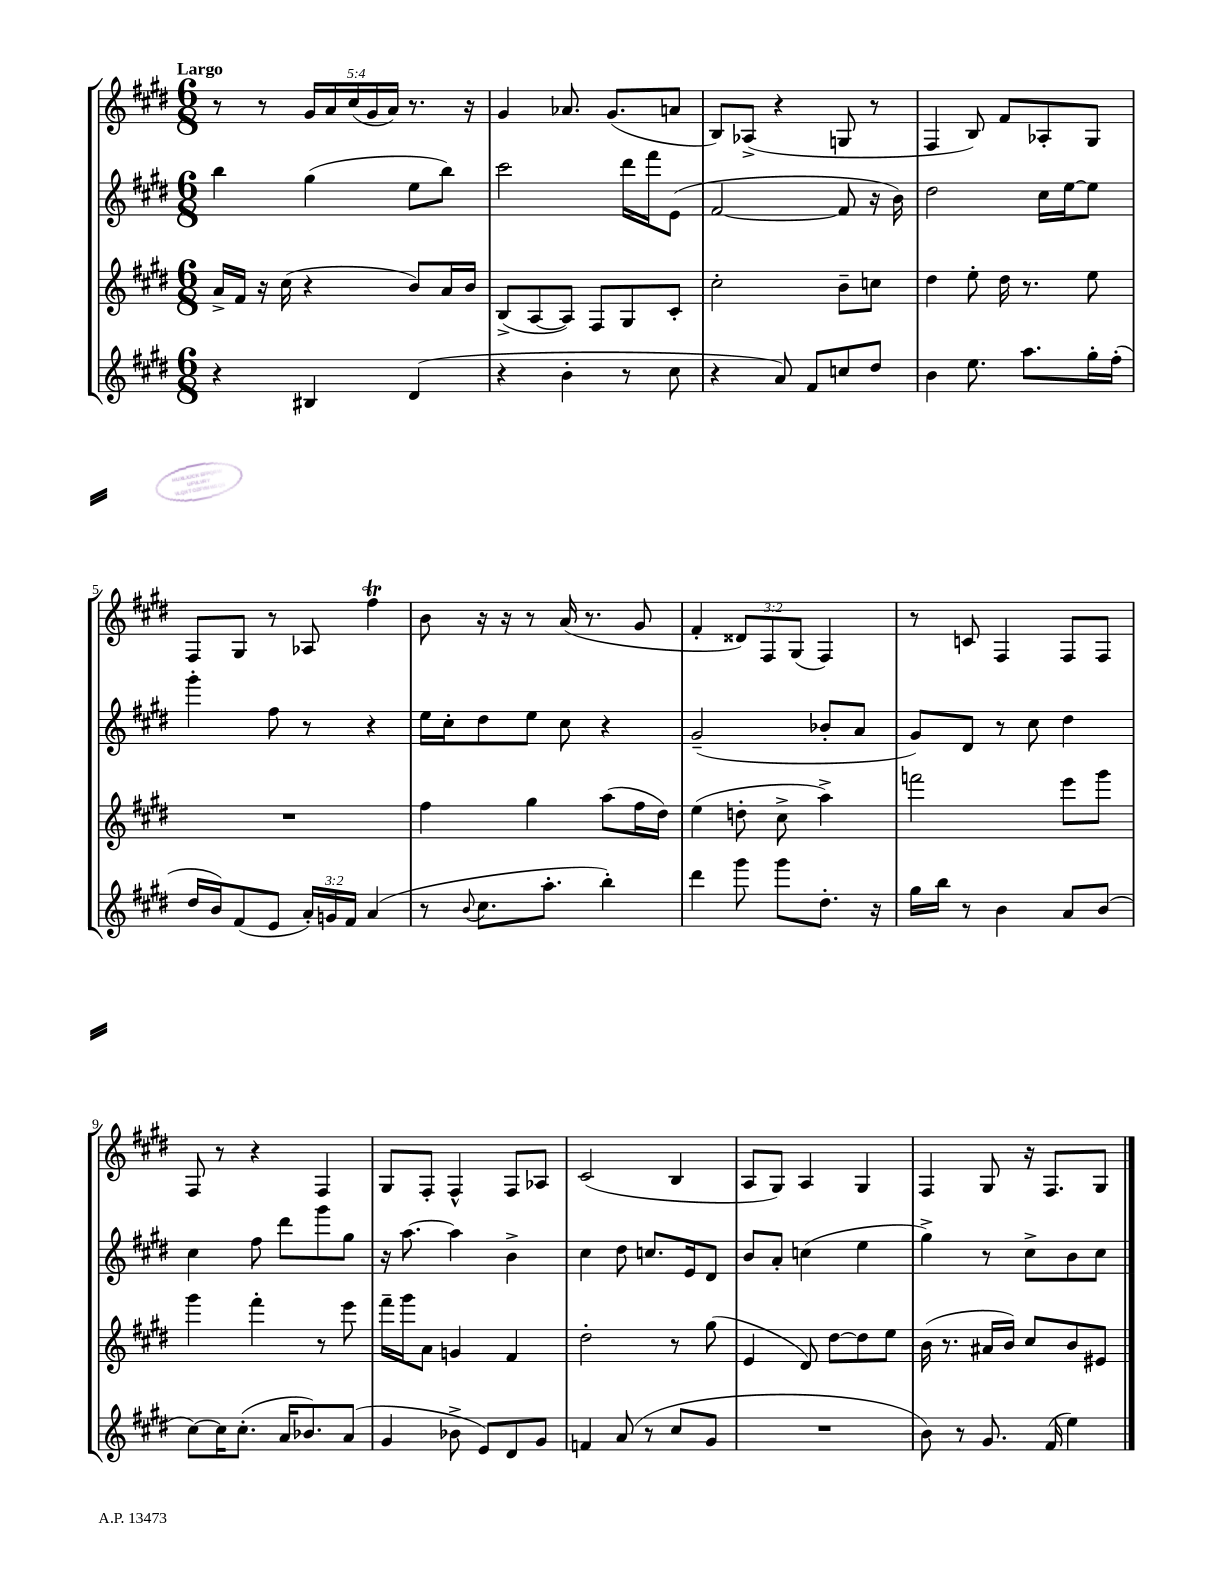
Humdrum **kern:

**kern	**kern	**kern	**kern
*staff4	*staff3	*staff2	*staff1
*clefG2	*clefG2	*clefG2	*clefG2
*k[f#c#g#d#]	*k[f#c#g#d#]	*k[f#c#g#d#]	*k[f#c#g#d#]
*M6/8	*M6/8	*M6/8	*M6/8
4r	16a^	4bb	8r
.	16f#	.	.
.	16r	.	8r
.	(16cc#	.	.
4B#	4r	(4gg#	20g#
.	.	.	20a
.	.	.	(20cc#
.	.	.	20g#
.	.	.	20a)
(4d#	8b)	8ee	8.r
.	16a	8bb)	.
.	16b	.	16r
=	=	=	=
4r	(8B^	2ccc#	4g#
.	[8A	.	.
4b'	8A])	.	8.a-
.	8F#	.	.
.	.	.	(8.g#
8r	8G#	16ddd#	.
.	.	16fff#	.
8cc#	8c#'	(8e	8a
=	=	=	=
4r	2cc#'	[2f#	8B)
.	.	.	(8A-^
8a)	.	.	4r
8f#	.	.	.
8cc	8b~	8f#]	8G
8dd#	8cc	16r	8r
.	.	16b)	.
=	=	=	=
4b	4dd#	2dd#	4F#
8.ee	8ee'	.	8B)
.	16dd#	.	8f#
8.aa	8.r	.	.
.	.	16cc#	8A-'
.	.	[16ee	.
16gg#'	8ee	8ee]	8G#
(16ff#'	.	.	.
=	=	=	=
16dd#	2.r	4ggg#'	8F#
16b)	.	.	.
(8f#	.	.	8G#
8e	.	8ff#	8r
24a')	.	8r	8A-
24g	.	.	.
24f#	.	.	.
(4a	.	4r	4ff#
=	=	=	=
8r	4ff#	16ee	8b
.	.	16cc#'	.
8qqb	.	.	.
8.cc#	.	8dd#	16r
.	.	.	16r
.	4gg#	8ee	8r
8.aa'	.	.	.
.	.	8cc#	(16a
.	.	.	8.r
4bb')	(8aa	4r	.
.	16ff#	.	8g#
.	16dd#)	.	.
=	=	=	=
4ddd#	(4ee	(2g#~	4f#'
8ggg#	8dd'	.	12d##)
.	.	.	12F#
8ggg#	8cc#^	.	.
.	.	.	(12G#
8.dd#'	4aa^)	8b-'	4F#)
.	.	8a	.
16r	.	.	.
=	=	=	=
16gg#	2fff	8g#)	8r
16bb	.	.	.
8r	.	8d#	8c
4b	.	8r	4F#
.	.	8cc#	.
8a	8eee	4dd#	8F#
(8b	8ggg#	.	8F#
=	=	=	=
[8cc#)	4ggg#	4cc#	8F#
16cc#]	.	.	8r
(8.cc#'	.	.	.
.	4fff#'	8ff#	4r
16a	.	8ddd#	.
8.b-)	.	.	.
.	8r	8ggg#	4F#
(8a	8eee	8gg#	.
=	=	=	=
4g#	16fff#~	16r	8G#
.	16ggg#	[8.aa	.
.	8a	.	8F#'
8b-^	4g	4aa]	4F#^^
8e)	.	.	.
8d#	4f#	4b^	8F#
8g#	.	.	8A-
=	=	=	=
4f	2dd#'	4cc#	(2c#
(8a	.	8dd#	.
8r	.	8.cc	.
8cc#	8r	.	4B
.	.	16e	.
8g#	(8gg#	8d#	.
=	=	=	=
2.r	4e	8b	8A
.	.	8a'	8G#)
.	8d#)	(4cc	4A
.	[8dd#	.	.
.	8dd#]	4ee	4G#
.	8ee	.	.
=	=	=	=
8b)	(16b	4gg#^)	4F#
.	8.r	.	.
8r	.	.	.
8.g#	16a#	8r	8G#
.	16b)	.	.
.	8cc#	8cc#^	16r
(16f#	.	.	8.F#
4ee)	8b	8b	.
.	8e#	8cc#	8G#
==	==	==	==
*-	*-	*-	*-
